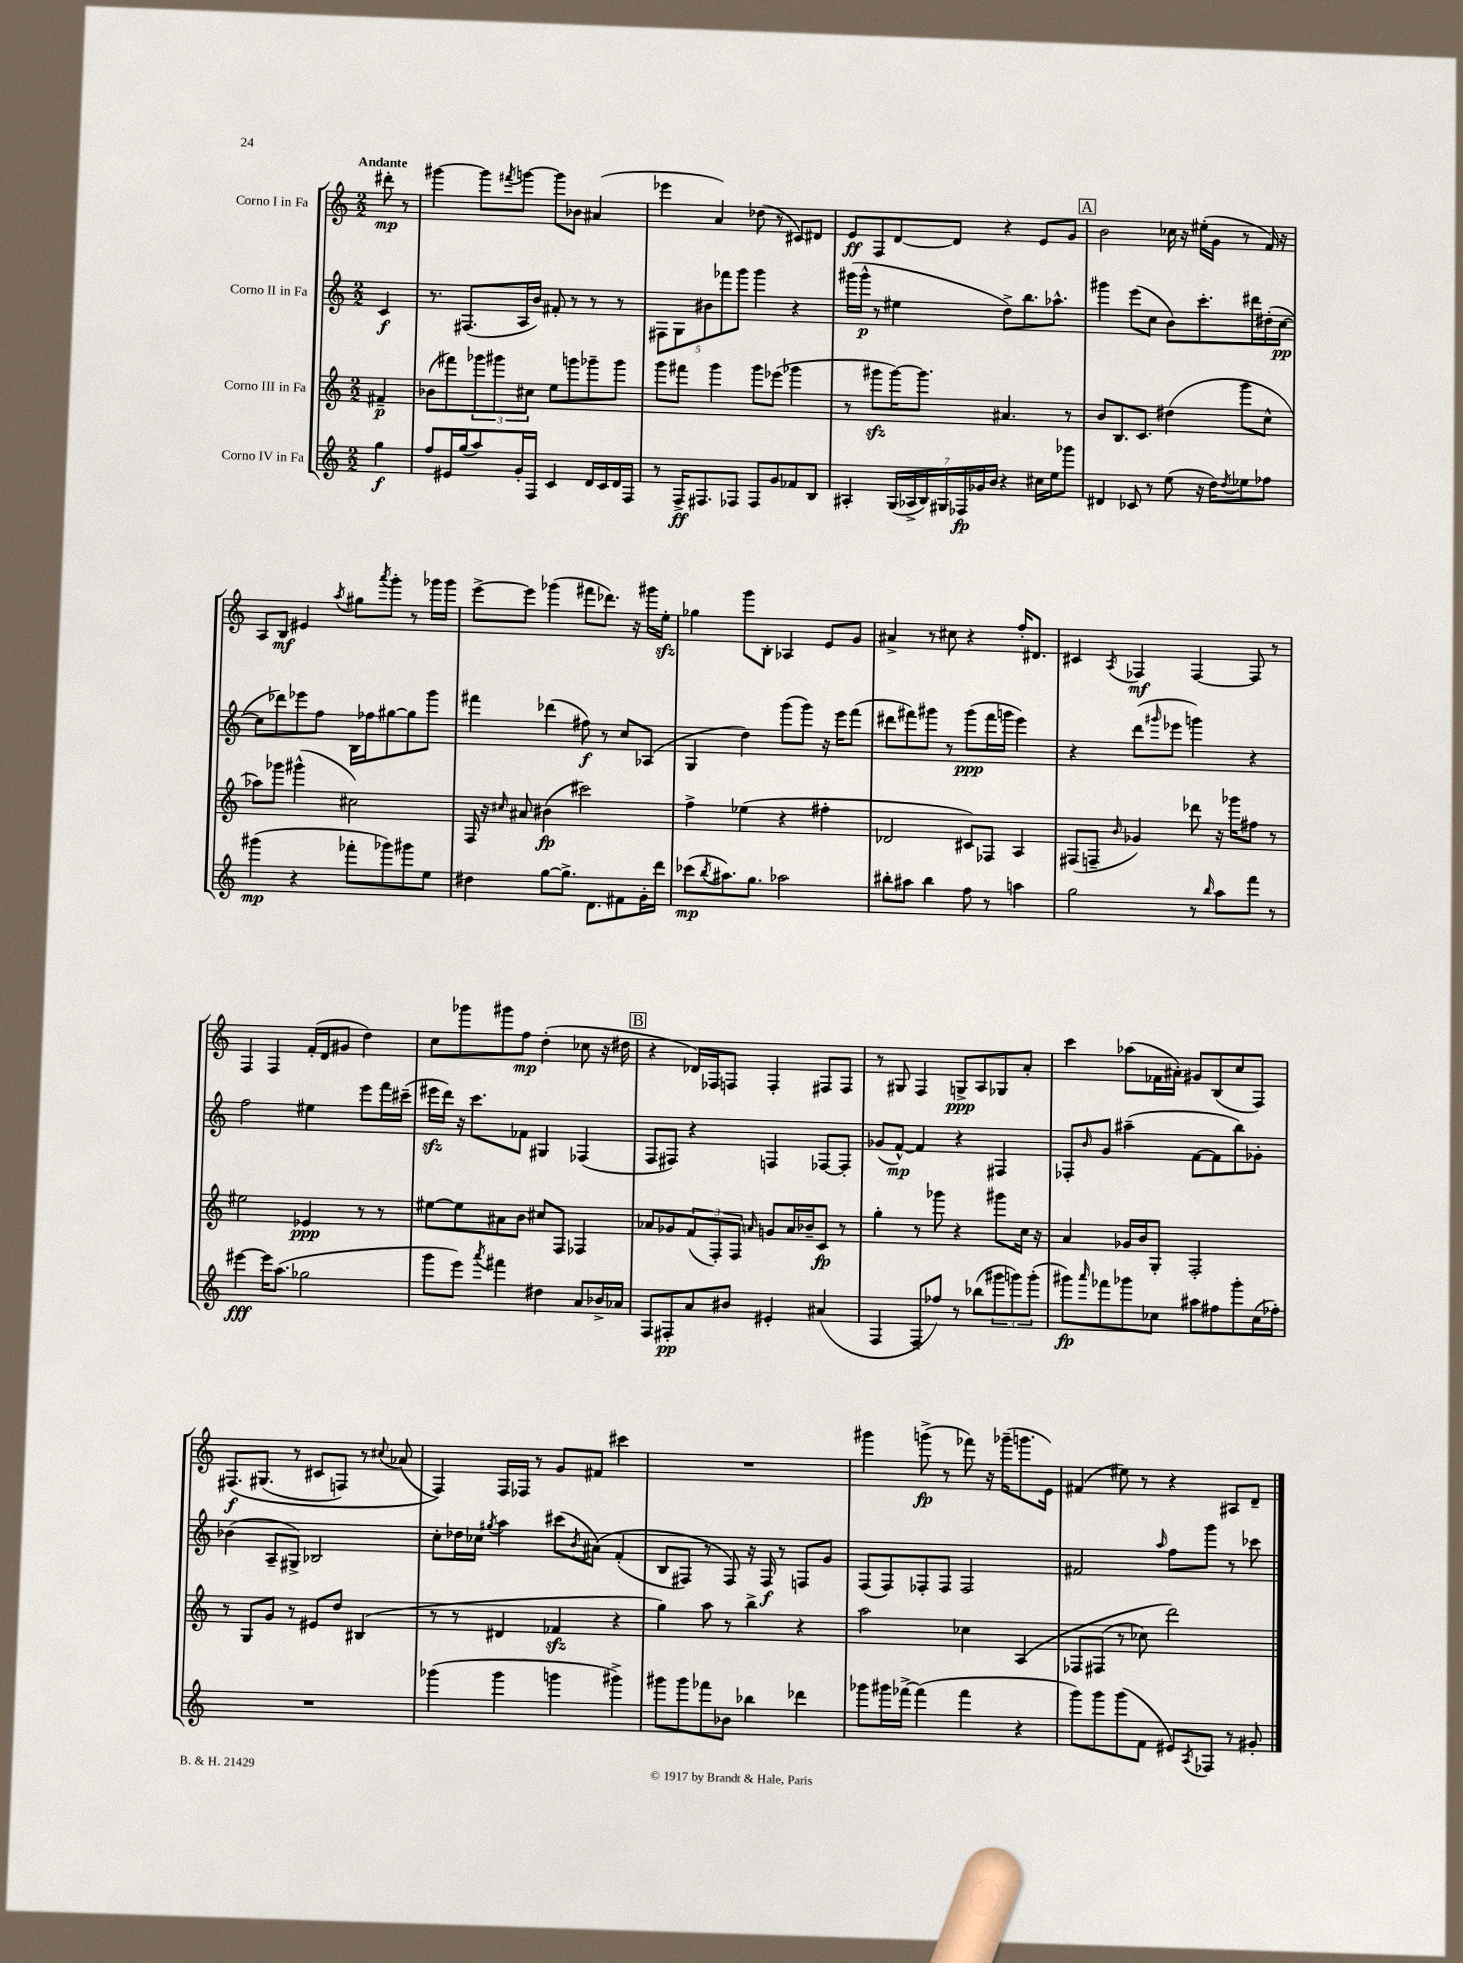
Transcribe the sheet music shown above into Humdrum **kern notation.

**kern	**dynam	**kern	**dynam	**kern	**dynam	**kern	**dynam
*part4	*part4	*part3	*part3	*part2	*part2	*part1	*part1
*staff4	*staff4	*staff3	*staff3	*staff2	*staff2	*staff1	*staff1
*I"Corno IV in Fa	*	*I"Corno III in Fa	*	*I"Corno II in Fa	*	*I"Corno I in Fa	*
*clefG2	*	*clefG2	*	*clefG2	*	*clefG2	*
*k[]	*	*k[]	*	*k[]	*	*k[]	*
*M2/2	*	*M2/2	*	*M2/2	*	*M2/2	*
=	=	=	=	=	=	=	=
!	!	!	!	!	!	!LO:TX:a:B:t=Andante	!
4gg\	f	4f#X~/	p	4c/	f	8ddd#X'\	mp
.	.	.	.	.	.	8r	.
=1	=1	=1	=1	=1	=1	=1	=1
8ff/L	.	(8b-X\L	.	8.r	.	[4ggg#X\	.
16e#X/L	.	8fff#X\)	.	.	.	.	.
(16gg/J	.	.	.	(8.F#X/L	.	.	.
8aa/)	.	12ggg-X\	.	.	.	8ggg#\L]	.
.	.	12ggg#X\	.	.	.	.	.
.	.	.	.	.	.	8qfff#X/	.
16g'/L	.	.	.	16A/L	.	[8gggn\J	.
.	.	12cc#X\J	.	.	.	.	.
16F/JJ	.	.	.	16b/JJ)	.	.	.
4c/	.	8ee\L	.	8f#X'/	.	8ggg\L]	.
.	.	8gggn\	.	8r	.	8b-X\J	.
16d/LL	.	8ggg-X~\	.	8r	.	(4a#X/	.
16c/	.	.	.	.	.	.	.
16d/	.	8ggg-\J	.	8r	.	.	.
16F/JJ	.	.	.	.	.	.	.
=2	=2	=2	=2	=2	=2	=2	=2
8r	.	8ggg\L	.	10F#X\L	.	4eee-X\	.
.	.	.	.	10G\	.	.	.
16F^/KL	ff	8fff#X\J	.	.	.	.	.
8.F#X/	.	.	.	.	.	.	.
.	.	.	.	10b#X\	.	.	.
.	.	4ggg\	.	.	.	4a/)	.
.	.	.	.	10fff-X\	.	.	.
8F-X/J	.	.	.	.	.	.	.
.	.	.	.	10ggg\J	.	.	.
8F-/L	.	8ggg\L	.	4ggg\	.	(8dd-X\	.
8g/	.	(8eee-X\J	.	.	.	8r	.
8f-X/	.	4ggg-X\	.	4r	.	8c#X/L)	.
8B/J	.	.	.	.	.	8d#X/J	.
=3	=3	=3	=3	=3	=3	=3	=3
4A#X'/	.	8r	.	(16ggg#X\LL	.	8e/L	ff
.	.	.	.	16ggg#^^\JJ	p	.	.
.	.	8ggg#Xzz\L	.	8r	.	8F/	.
(28G/LL	.	[16ggg#\K)	.	4ee#X\	.	[8d/	.
28A-X^/	.	.	.	.	.	.	.
.	.	8.ggg#\J]	.	.	.	.	.
28B/)	.	.	.	.	.	.	.
28G#X/	.	.	.	.	.	.	.
.	.	.	.	.	.	8d/J]	.
28F-X/	fp	.	.	.	.	.	.
28g-X/	.	.	.	.	.	.	.
28b/JJ	.	.	.	.	.	.	.
4r	.	4.a#X/	.	8dd^\L)	.	4r	.
.	.	.	.	8.bb\	.	.	.
16cc#X\LL	.	.	.	.	.	8e/L	.
16ee\J	.	.	.	8.aa-X^^\J	.	.	.
8ggg-X\J	.	8r	.	.	.	8g/J	.
!!LO:REH:place=s1:t=A
=4	=4	=4	=4	=4	=4	=4	=4
4d#X/	.	8b/L	.	4ggg#X\	.	2b\	.
.	.	8.B/	.	.	.	.	.
8c-X/	.	.	.	(8eee\L	.	.	.
.	.	8.c/J	.	.	.	.	.
8r	.	.	.	8cc\J	.	.	.
(8ee\	.	(4dd#X\	.	8b\L)	.	16cc-X\	.
.	.	.	.	.	.	16r	.
16r	.	.	.	8.ccc'\	.	(16ee#X'\LL	.
16dd\KL)	.	.	.	.	.	16g\JJ	.
8qdd/	.	.	.	.	.	.	.
8ee-X\	.	8ggg\L	.	.	.	8r	.
.	.	.	.	16ddd#X\L	.	.	.
8ff-X\J	.	8cc^^\J	.	(16dd#X'\	.	16f/)	.
.	.	.	.	[16cc\JJ	pp	16r	.
!!LO:LB:g=z
=5	=5	=5	=5	=5	=5	=5	=5
(4ggg#X\	mp	8aa-X\L)	.	8cc\L]	.	8A/L	.
.	.	8ggg-X\J	.	8ddd-X\)	.	8B/J	mf
4r	.	(4ggg#X^^\	.	8eee-X\	.	4e#X/	.
.	.	.	.	8ff\J	.	.	.
.	.	.	.	.	.	8qaa/	.
8fff-X'\L	.	2cc#X\)	.	16B\LL	.	8gg#X\L	.
.	.	.	.	16ff-X\J	.	.	.
.	.	.	.	.	.	8qaaa/	.
8ggg-X\)	.	.	.	[8gg#X\	.	8ggg'\J	.
8ggg#X\	.	.	.	8gg#\]	.	8r	.
8ee\J	.	.	.	8ggg\J	.	16ggg-X\LL	.
.	.	.	.	.	.	16ggg-\JJ	.
=6	=6	=6	=6	=6	=6	=6	=6
4dd#X\	.	16F/	.	4fff#X\	.	[8eee^\L	.
.	.	16r	.	.	.	.	.
.	.	16qqcc#X/	.	.	.	.	.
.	.	8a#X/	.	.	.	8eee\J]	.
[8gg\L	.	(4b#X\	fp	(4ddd-X\	.	(4ggg-X\	.
8.gg^\J]	.	.	.	.	.	.	.
.	.	2ccc#X\)	.	8ff#X\)	f	8fff#X\L	.
8.d\L	.	.	.	.	.	.	.
.	.	.	.	8r	.	8.ddd-X\J)	.
8f#X\	.	.	.	8cc/L	.	.	.
.	.	.	.	.	.	16r	.
16g'\L	.	.	.	(8A-X/J	.	16ggg#X\LL	.
16ddd\JJ	.	.	.	.	.	16eezz'\JJ	.
=7	=7	=7	=7	=7	=7	=7	=7
(8ccc-X\L	mp	4ff^\	.	4G/	.	4gg-X\	.
8qbb/	.	.	.	.	.	.	.
8.aa#X\)	.	.	.	.	.	.	.
.	.	(4ee-X\	.	4dd\)	.	8ggg\L	.
8.gg\J	.	.	.	.	.	.	.
.	.	.	.	.	.	8B'\J	.
2aa-X\	.	4r	.	(8ggg\L	.	4A-X/	.
.	.	.	.	8ggg\J)	.	.	.
.	.	4ff#X'\	.	16r	.	8e/L	.
.	.	.	.	16eee\KL	.	.	.
.	.	.	.	(8fff\J	.	8g/J	.
=8	=8	=8	=8	=8	=8	=8	=8
8bb#X'\L	.	2d-X/	.	8ddd#X\L	.	4a#X^/	.
8aa#X\J	.	.	.	8fff#X\)	.	.	.
4bb#\	.	.	.	8ggg#X\J	.	8r	.
.	.	.	.	8r	.	8cc#X\	.
8ff\	.	8c#X/L)	.	(8ggg#\L	ppp	4r	.
8r	.	8F-X/J	.	16fff#\L	.	.	.
.	.	.	.	16gggn\JJ	.	.	.
4aan\	.	4A/	.	4eee\)	.	16ff'/KL	.
.	.	.	.	.	.	8.d#X/J	.
=9	=9	=9	=9	=9	=9	=9	=9
2gg\	.	(8F#X/L	.	4r	.	4c#X/	.
.	.	8Fn~/J	.	.	.	.	.
.	.	16qqb/	.	.	.	8qA/	.
.	.	4g-X/)	.	(8ddd\L	.	4F-X/	mf
.	.	.	.	16qqggg#X/	.	.	.
.	.	.	.	8eee-X\J	.	.	.
8r	.	8ddd-X\	.	4gggn\)	.	[4F-/	.
16qqbb/	.	.	.	.	.	.	.
8aa\L	.	16r	.	.	.	.	.
.	.	16ggg-X\KL	.	.	.	.	.
8fff\J	.	8ff#X\J	.	4r	.	8F-/]	.
8r	.	8r	.	.	.	8r	.
!!LO:LB:g=z
=10	=10	=10	=10	=10	=10	=10	=10
[4eee#X\	fff	2ee#X\	.	2ff\	.	4F/	.
16eee#\KL]	.	.	.	.	.	4F/	.
(8.aa\J	.	.	.	.	.	.	.
2gg-X\	.	4e-X/	ppp	4ee#X\	.	(16f'/LL	.
.	.	.	.	.	.	16d/J	.
.	.	.	.	.	.	8g#X/J	.
.	.	8r	.	8eee\L	.	4dd\)	.
.	.	8r	.	16fff\L	.	.	.
.	.	.	.	(16ccc#X~\JJ	.	.	.
=11	=11	=11	=11	=11	=11	=11	=11
8ggg\L	.	[8ee#X\L	.	16eee#Xzz\LL	.	8cc\L	.
.	.	.	.	16ddd\JJ)	.	.	.
8eee\J)	.	8ee#\]	.	16r	.	8ggg-X\	.
.	.	.	.	8.ccc\L	.	.	.
8qaaa/	.	.	.	.	.	.	.
4fff#X\	.	8a#X\	.	.	.	8ggg#X\	.
.	.	8b\J	.	8f-X\J	.	8ff\J	mp
4dd#X\	.	8cc#X/L	.	4G#X/	.	(4dd'\	.
.	.	8F/J	.	.	.	.	.
8a/L	.	4F-X/	.	(4F-X/	.	8cc-X\	.
16b-X^/L	.	.	.	.	.	16r	.
16a-X/JJ	.	.	.	.	.	16dd#X\	.
!!LO:REH:place=s1:t=B
=12	=12	=12	=12	=12	=12	=12	=12
8F/L	.	8a-X/L	.	8F/L	.	4r	.
8F#X'/	pp	8g-X/	.	8F#X/J)	.	.	.
8a/	.	(12f/	.	4r	.	16d-X/LL)	.
.	.	.	.	.	.	16F-X/J	.
.	.	12F'/)	.	.	.	.	.
8b#X/J	.	.	.	.	.	8Fn/J	.
.	.	12F/J	.	.	.	.	.
.	.	16qqan/	.	.	.	.	.
4e#X'/	.	8gn/L	.	4Fn/	.	4F'/	.
.	.	16a/L	.	.	.	.	.
.	.	16b-X~/J	.	.	.	.	.
(4a#X/	.	8c/J	fp	[8F-X/L	.	8F#X/L	.
.	.	8r	.	8F-'/J]	.	8F#/J	.
=13	=13	=13	=13	=13	=13	=13	=13
4F/	.	4gg'\	.	(8g-X/L	.	8r	.
.	.	.	.	[8f^^/J)	mp	8G#X/	.
8F~/L	.	8r	.	4f/]	.	4F/	.
8ff-X/J)	.	8ggg-X\	.	.	.	.	.
8r	.	4r	.	4r	.	8Gn^/L	ppp
(8bb-X\L	.	.	.	.	.	8A/	.
12ggg#X\	.	8ggg#X\L	.	4F#X/	.	8G-X/	.
12gggn\)	.	.	.	.	.	.	.
.	.	16cc\Jk	.	.	.	8a'/J	.
(12ggg'\J	.	.	.	.	.	.	.
.	.	16r	.	.	.	.	.
=14	=14	=14	=14	=14	=14	=14	=14
8ggg#X\L)	fp	4a/	.	8F-X'/L	.	4ccc\	.
16qqaaa/	.	.	.	16qqb/	.	.	.
8fff-X\	.	.	.	8g/J	.	.	.
8ggg-X\	.	16g-X/LL	.	(4aa#X~\	.	(8aa-X\L	.
.	.	16b/J	.	.	.	.	.
8cc-X\J	.	8G'/J	.	.	.	16f-X\L	.
.	.	.	.	.	.	16a#X'\JJ)	.
8aa#X\L	.	2F'/	.	[8f\L	.	8g#X/L	.
8ff#X\	.	.	.	8f\]	.	(8B/	.
8ggg-'\	.	.	.	8bb\)	.	8cc/	.
(16cc-\L	.	.	.	8g-X'\J	.	8F/J)	.
16ff-X'\JJ)	.	.	.	.	.	.	.
!!LO:LB:g=z
=15	=15	=15	=15	=15	=15	=15	=15
1r	.	8r	.	(4b-X\	.	(8.F#X/L	f
.	.	8G/L	.	.	.	.	.
.	.	.	.	.	.	(8.G#X/J	.
.	.	8g/J	.	8A~/L	.	.	.
.	.	8r	.	8G#X^/J)	.	8r	.
.	.	8e#X/L	.	2B-X/	.	8c#X/L	.
.	.	8dd/J	.	.	.	8Fn/J)	.
.	.	(4B#X/	.	.	.	8r	.
.	.	.	.	.	.	8qqcc#X/	.
.	.	.	.	.	.	(8a-X/	.
=16	=16	=16	=16	=16	=16	=16	=16
(4ggg-X\	.	8r	.	8cc'\L	.	4F/))	.
.	.	8r	.	16dd-X\L	.	.	.
.	.	.	.	16cc-X\JJ	.	.	.
.	.	.	.	8qgg#X/	.	.	.
4ggg-\	.	4d#X/	.	4aa\	.	16F/LL	.
.	.	.	.	.	.	16F-X/JJ	.
.	.	.	.	.	.	8r	.
4gggn\	.	4f-Xzz/	.	(8ccc#X\L	.	8g/L	.
.	.	.	.	8qb/	.	.	.
.	.	.	.	(8a#X\J)	.	8f#X/J	.
4ggg#X^\)	.	4r	.	(4f'/	.	4ccc#X\	.
=17	=17	=17	=17	=17	=17	=17	=17
8ggg#X\L	.	4gg\)	.	8B/L	.	1r	.
8ggg#\	.	.	.	8F#X/J)	.	.	.
8fff-X\	.	8aa\	.	8r	.	.	.
8b-X\J	.	8r	.	8F#/)	.	.	.
4bb-X\	.	4bb^\	.	16r	.	.	.
.	.	.	.	16F#/	f	.	.
.	.	.	.	8r	.	.	.
4ddd-X\	.	4r	.	8Fn/L	.	.	.
.	.	.	.	8g/J	.	.	.
=18	=18	=18	=18	=18	=18	=18	=18
8ggg-X\L	.	2aa\	.	(8F/L	.	4ggg#X\	.
16ggg#X\L	.	.	.	8F/)	.	.	.
[16fff-X^\JJ	.	.	.	.	.	.	.
(4fff-\]	.	.	.	8F-X'/	.	(8gggn^\	fp
.	.	.	.	8F-/J	.	8r	.
4fff-\	.	4cc-X\	.	2F-/	.	8fff-X\)	.
.	.	.	.	.	.	16r	.
.	.	.	.	.	.	(16ggg-X~\KL	.
4r	.	(4A/	.	.	.	8.gggn\	.
.	.	.	.	.	.	16e\Jk)	.
=19	=19	=19	=19	=19	=19	=19	=19
8ggg\L)	.	8F-X/L	.	2f#X/	.	(4f#X/	.
8ggg\	.	(8F#X/J	.	.	.	.	.
(8ggg\	.	8r	.	.	.	8ee#X\)	.
8f\J	.	8cc-X\)	.	.	.	8r	.
.	.	.	.	16qqaa/	.	.	.
8e#X/L)	.	2ddd\)	.	8ff\L	.	4r	.
8qA/	.	.	.	.	.	.	.
8F-X/J	.	.	.	8ggg\J	.	.	.
8r	.	.	.	8r	.	8A#X/L	.
8g#X'/	.	.	.	8ccc-X\	.	8d~/J	.
==	==	==	==	==	==	==	==
*-	*-	*-	*-	*-	*-	*-	*-
